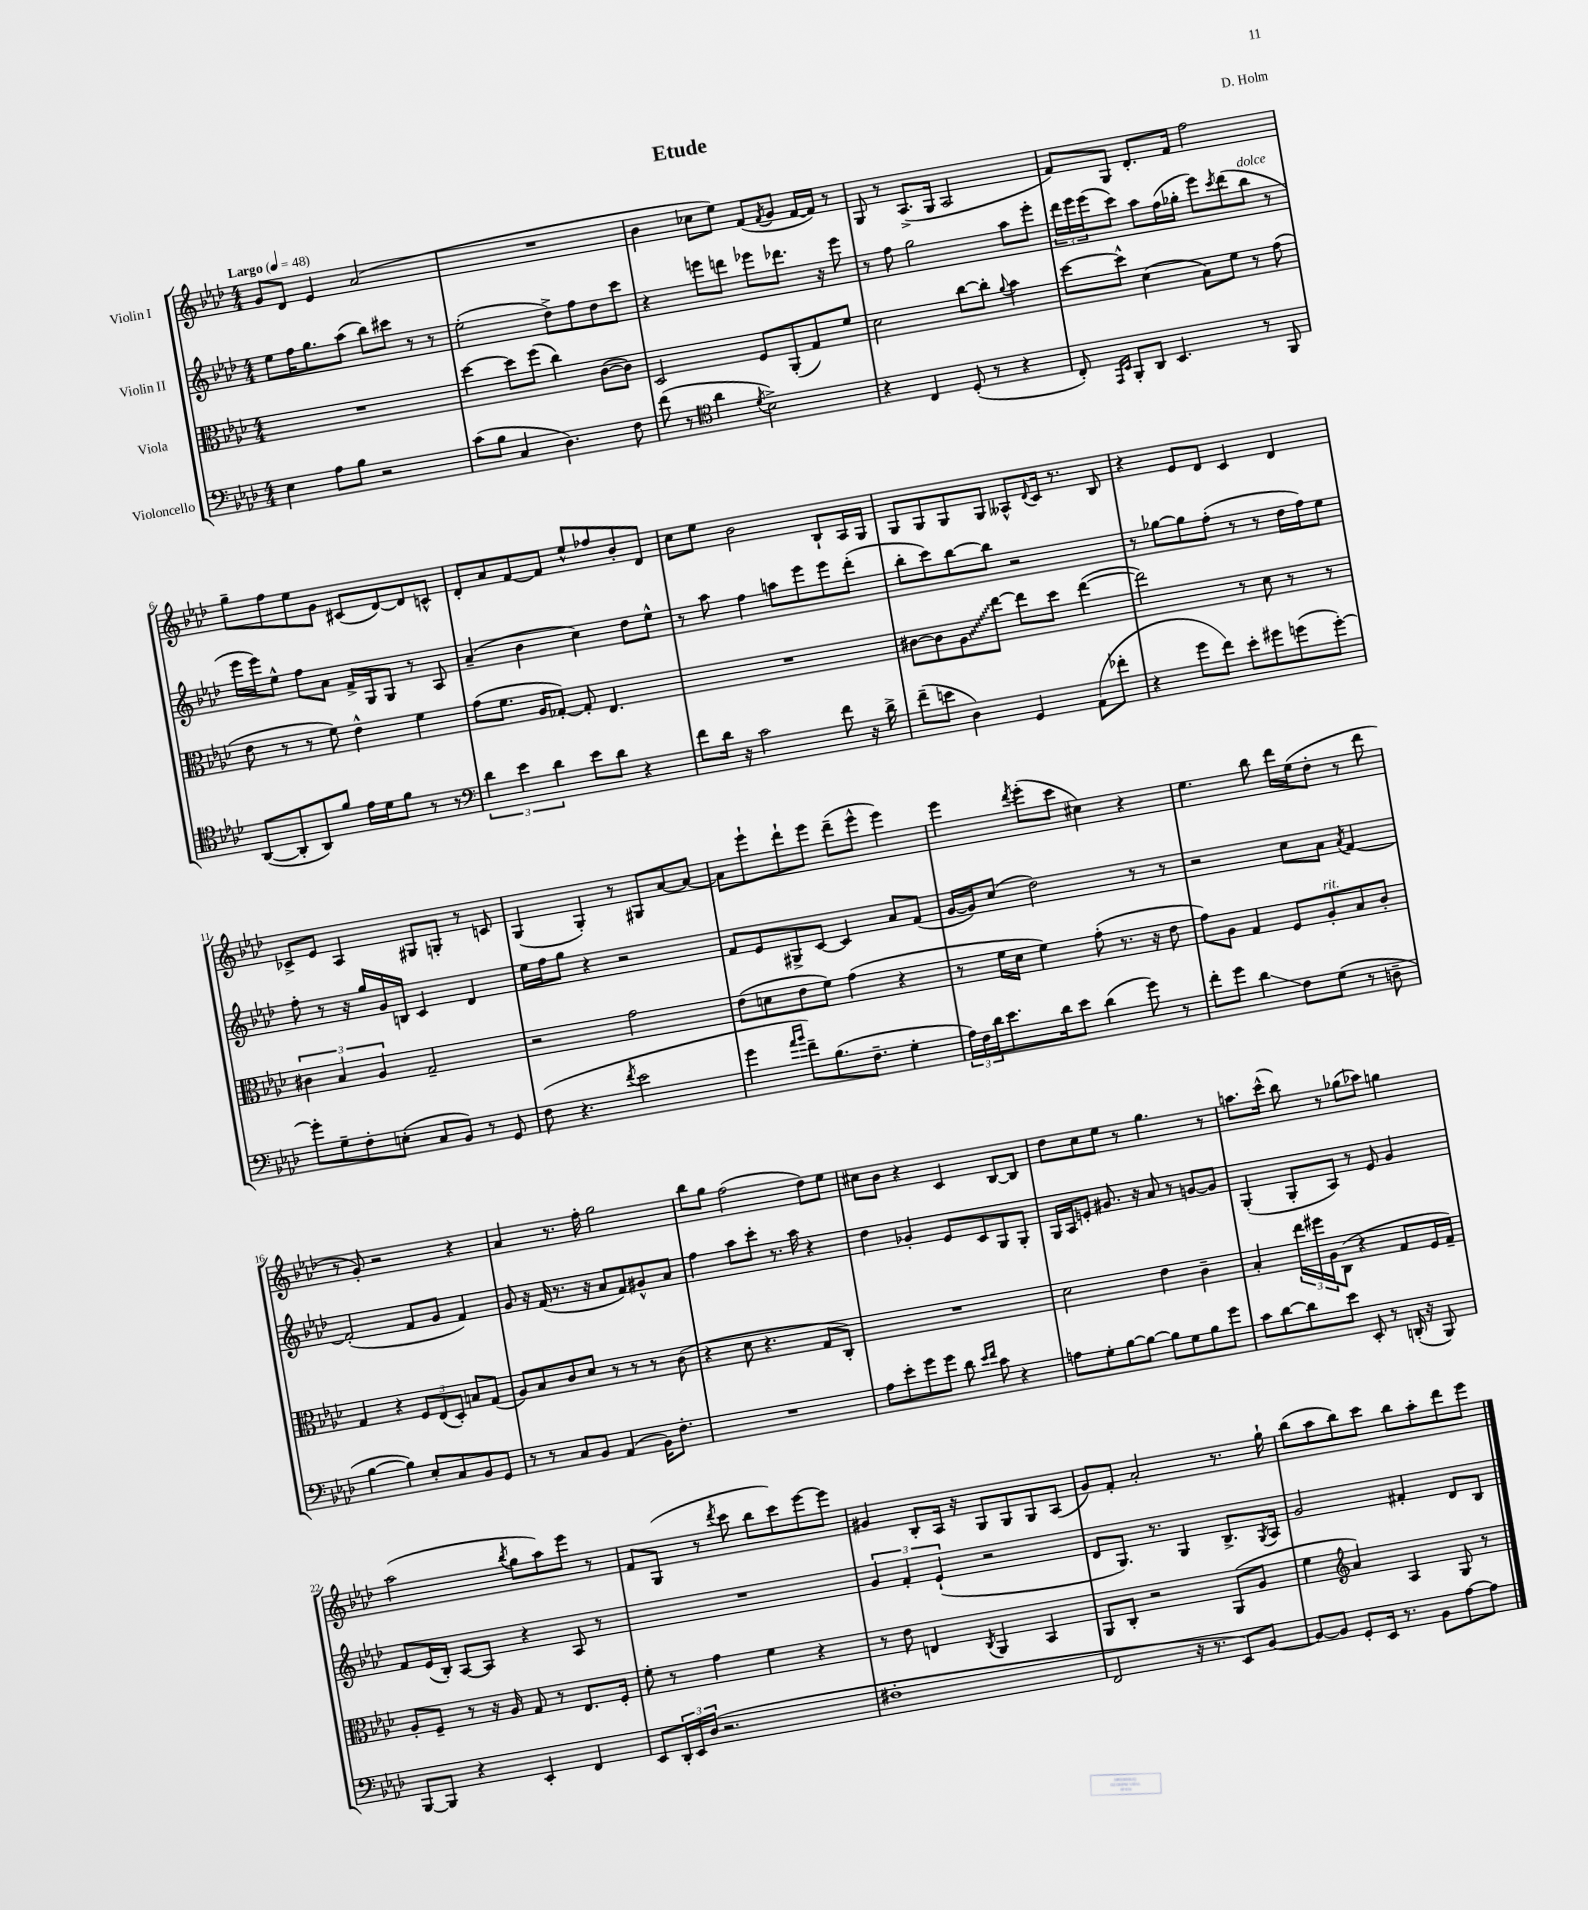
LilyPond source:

\header { title = "Etude" composer = "D. Holm" }
<<
\new StaffGroup <<
\new Staff = "s0" \with { instrumentName = "Violin I" } {
    \clef treble \key aes \major \numericTimeSignature \time 4/4 \tempo "Largo" 4 = 48
    g'8 des'8 ees'4 aes'2( |
    R1 |
    bes'4 ces''8 ees''8) f'8( \acciaccatura { f'8 } g'8 f'16~ f'16) r8 |
    g8 r8 aes8.->( g16 aes2 |
    f'8) g8 des'8.-. f'16 f''2 |
    g''8-- f''8 ees''8 g'8 cis'8( des'8~) des'8 c'8-^ |
    des'8-. aes'8 f'8~ f'8 ees''8-^ fes''8 bes'8-. des'8 |
    c''8 ees''8 bes'2 bes8-! aes16 g16 |
    g8 g8 g8 g8 aeses8-^ \appoggiatura { des'8 } c'16 r8. bes8 |
    r4 ees'8 des'8 c'4 des'4 |
    ces'8-> ees'8 aes4 gis8 g8-. r8 c'8 |
    g4( g4-.) r8 gis8 aes'8~ aes'8~ |
    aes'8 ees'''8-! des'''8-! ees'''8 des'''8--( ees'''8-^ ees'''4) |
    ees'''4 \acciaccatura { des'''8 } ees'''8-.( c'''8 cis''4) r4 |
    ees''4. bes''8 des'''16 ees''16( des''8-. r8 des'''8 |
    r8 g'8-.) r2 r4 |
    aes'4 r8. f''16-. g''2 |
    bes''8 g''8 f''2( des''8) ees''8 |
    cis''8 bes'8 r4 c'4 bes8~ bes8 |
    des''8 c''8 ees''8 r8 g''4. r8 |
    a''8. c'''16-^( bes''8) r8 ges''8( aes''8) g''4 |
    aes''2( \acciaccatura { bes''8 } g''8 aes''8) ees'''8 r8 |
    f'8 g8( r8 \acciaccatura { des'''8 } c'''8 bes''8 c'''8) ees'''8~ ees'''8 |
    gis'4 bes8-. aes16 r16 g8 g8 g8 aes8( |
    g'8) f'8-. aes'2-. r8. g''16-! |
    bes''8( aes''8 bes''8) c'''8 bes''8 aes''8-. des'''8 ees'''8 \bar "|." |
}
\new Staff = "s1" \with { instrumentName = "Violin II" } {
    \clef treble \key aes \major \numericTimeSignature \time 4/4
    ees''8 f''16 g''8. aes''8( bes''8) cis'''8 r8 r8 |
    ees''2-.( des''8->) f''8 des''8 c'''8 |
    r4 e'''8 d'''8 ees'''8 des'''8. r16 ees'''8 |
    r8 f''8 g''2 aes''8 ees'''8-. |
    \tuplet 3/2 { des'''16 ees'''16 ees'''16( } c'''8) aes''8 f''16( ges''16-. ees'''8) \acciaccatura { c'''8 } des'''8( bes''8^\markup { \italic "dolce" } r8 |
    ees'''16 ees'''16) ees''8-^ f''8 aes'8 f'16-> g16 g8 r8 aes8 |
    aes'4--( bes'4 c''4) des''8 ees''8-^ |
    r8 aes''8 f''4 a''8 ees'''8 ees'''8 des'''8-.( |
    bes''8-. c'''8) bes''8~ bes''8 r2 |
    r8 ges''8~ ges''8 f''8-.( r8 r8 des''16 f''16) ees''8 |
    f''8-. r8 r16 g''16 g'16 b16 c'4 des'4 |
    ees''16 f''16 g''8 r4 r2 |
    f'8 ees'8 gis8-> c'8~ c'4 aes'8 f'8( |
    g'16~ g'16) c''8( des''2) r8 r8 |
    r2 c''8 aes'8 \acciaccatura { aes'8 } f'4~ |
    f'2-.( f'8 g'8 f'4) |
    g'8 r16 f'16( r8. r16 aes'8 f'8) gis'8-^ aes'8 |
    f''4 aes''8 c'''8-. r8. aes''16 r4 |
    des''4 ges'4-. ees'8 c'8 g8 g8-. |
    g16 aes16 e'8-. gis'8. r16 aes'8 r8 g'8~ g'8 |
    g4-.( g8-. aes8) r8 ees'8 g'4 |
    f'8 ees'16( bes16-.) aes8~ aes8 r4 aes8 r8 |
    R1 |
    \tuplet 3/2 { g'4 f'4-. ees'4-!( } r2 |
    des'8 g8.) r8. g4 bes8.-> \acciaccatura { g8 } aes16 |
    g'2 fis'4-. des'8 bes8 \bar "|." |
}
\new Staff = "s2" \with { instrumentName = "Viola" } {
    \clef alto \key aes \major \numericTimeSignature \time 4/4
    R1 |
    des''4~ des''8 f''8( c''4) c'8~( c'8) |
    des2 f8 aes,8-.( g8) f'8 |
    des'2 c''8~ c''8-. \appoggiatura { aes'8 } bes'4 |
    des''8~ des''8-^ des'4( bes8) f'8 r8 g'8( |
    ees'8 r8 r8 f'8) ees'4-^ f'4 |
    g'8( f'8. aes16 ges8~-.) ges8-. ees4. |
    R1 |
    cis'8~ cis'8 \once \override Glissando.style = #'zigzag aes8\glissando ees''8~ ees''8 des''8 ees''4~( |
    ees''2) r8 des'8 r8 r8 |
    \tuplet 3/2 { cis'4 bes4 aes4 } g2-- |
    r2 g'2 |
    ees'8( d'8 ees'8 f'8) g'4( r4 |
    r8 f'16 des'16 f'4) g'8-.( r8. r16 ees'8 |
    g'8) aes8 g4 f8 aes8-.^\markup { \italic "rit." } bes8 c'8-. |
    g4 r4 \tuplet 3/2 { f8 ees8( des8-.) } b8 g8( |
    aes8) bes8 c'8 des'8 r8 r8 r8 c'8( |
    r4 des'8 r4. g8 c8-.) |
    R1 |
    des'2 ees'4 c'4-- |
    bes4-. \tuplet 3/2 { ees''16 fis''16 aes16 } c8( r4 g8 f16 g16--) |
    aes8-. f8-- r8 r16 aes16 g8 r8 ees8. f16-. |
    f'8-. r8 g'4 f'4 r4 |
    r8 ees'8 e4 \acciaccatura { c8 } aes,4 bes,4 |
    aes,8 c8-. r2 aes,8( aes8 |
    f'4 \clef treble aes'4) aes4 g8 r8 \bar "|." |
}
\new Staff = "s3" \with { instrumentName = "Violoncello" } {
    \clef bass \key aes \major \numericTimeSignature \time 4/4
    ees4 aes8 bes8 r2 |
    c'8( bes8 c4 des4.) f8 |
    f'8( r8 \clef tenor aes'4 \acciaccatura { des'8 } bes2->) |
    r4 c4 des8-.( r8 r4 |
    c8-.) \grace { ees,16 bes,16 } f,8-. aes,8 bes,4. r8 f,8 |
    aes,8~( aes,8-. aes,8) f'8 ees'16 des'16 f'8 r8 r8 |
    \clef bass \tuplet 3/2 { des'4 ees'4 des'4 } ees'8 des'8 r4 |
    f'8 des'16 r16 c'2 f'8 r16 des'16-> |
    f'8--( e'8 des4) g,4 aes,8( fes'8-. |
    r4 g'8 f'8) ees'8-. gis'8 g'8( g'8~-.) |
    g'8-. g8-- f8-. e8-.( c8 bes,8) r8 g,8 |
    f8( r4. \acciaccatura { f'8 } ees'2 |
    g'4 \grace { aes'16 bes'16 } f'8--) bes8.( f8.-- g4-. |
    \tuplet 3/2 { aes16) f16 des'16 } ees'8. des'16 ees'8 des'4( g'8) r8 |
    f'8-. g'8 des'4\glissando f8 g8( r8 d8-- |
    bes4~ bes4) ees8-. c8 bes,8 g,8 |
    r8 r8 c8 bes,8 aes,4( bes,16) f8.-. |
    R1 |
    aes8 ees'8-. g'8 g'8 des'8 \grace { ees'16 f'16 } c'8 r4 |
    a8 g8-. bes8~ bes8~ bes8 g8 bes8 g'8 |
    c'8 des'8~ des'8 ees'8 ees,8-. r8 d,16-.( r16 bes,,8) |
    bes,,8~ bes,,8 r4 ees,4-. f,4 |
    ees,8 \tuplet 3/2 { des,16-. ees,16 des16( } r2. |
    fis1-. |
    f,2 r16 r8. ees,8) bes,8~ |
    bes,8~ bes,8 g,8-. ees,16 r8. bes,8 aes8~ aes8 \bar "|." |
}
>>
>>
